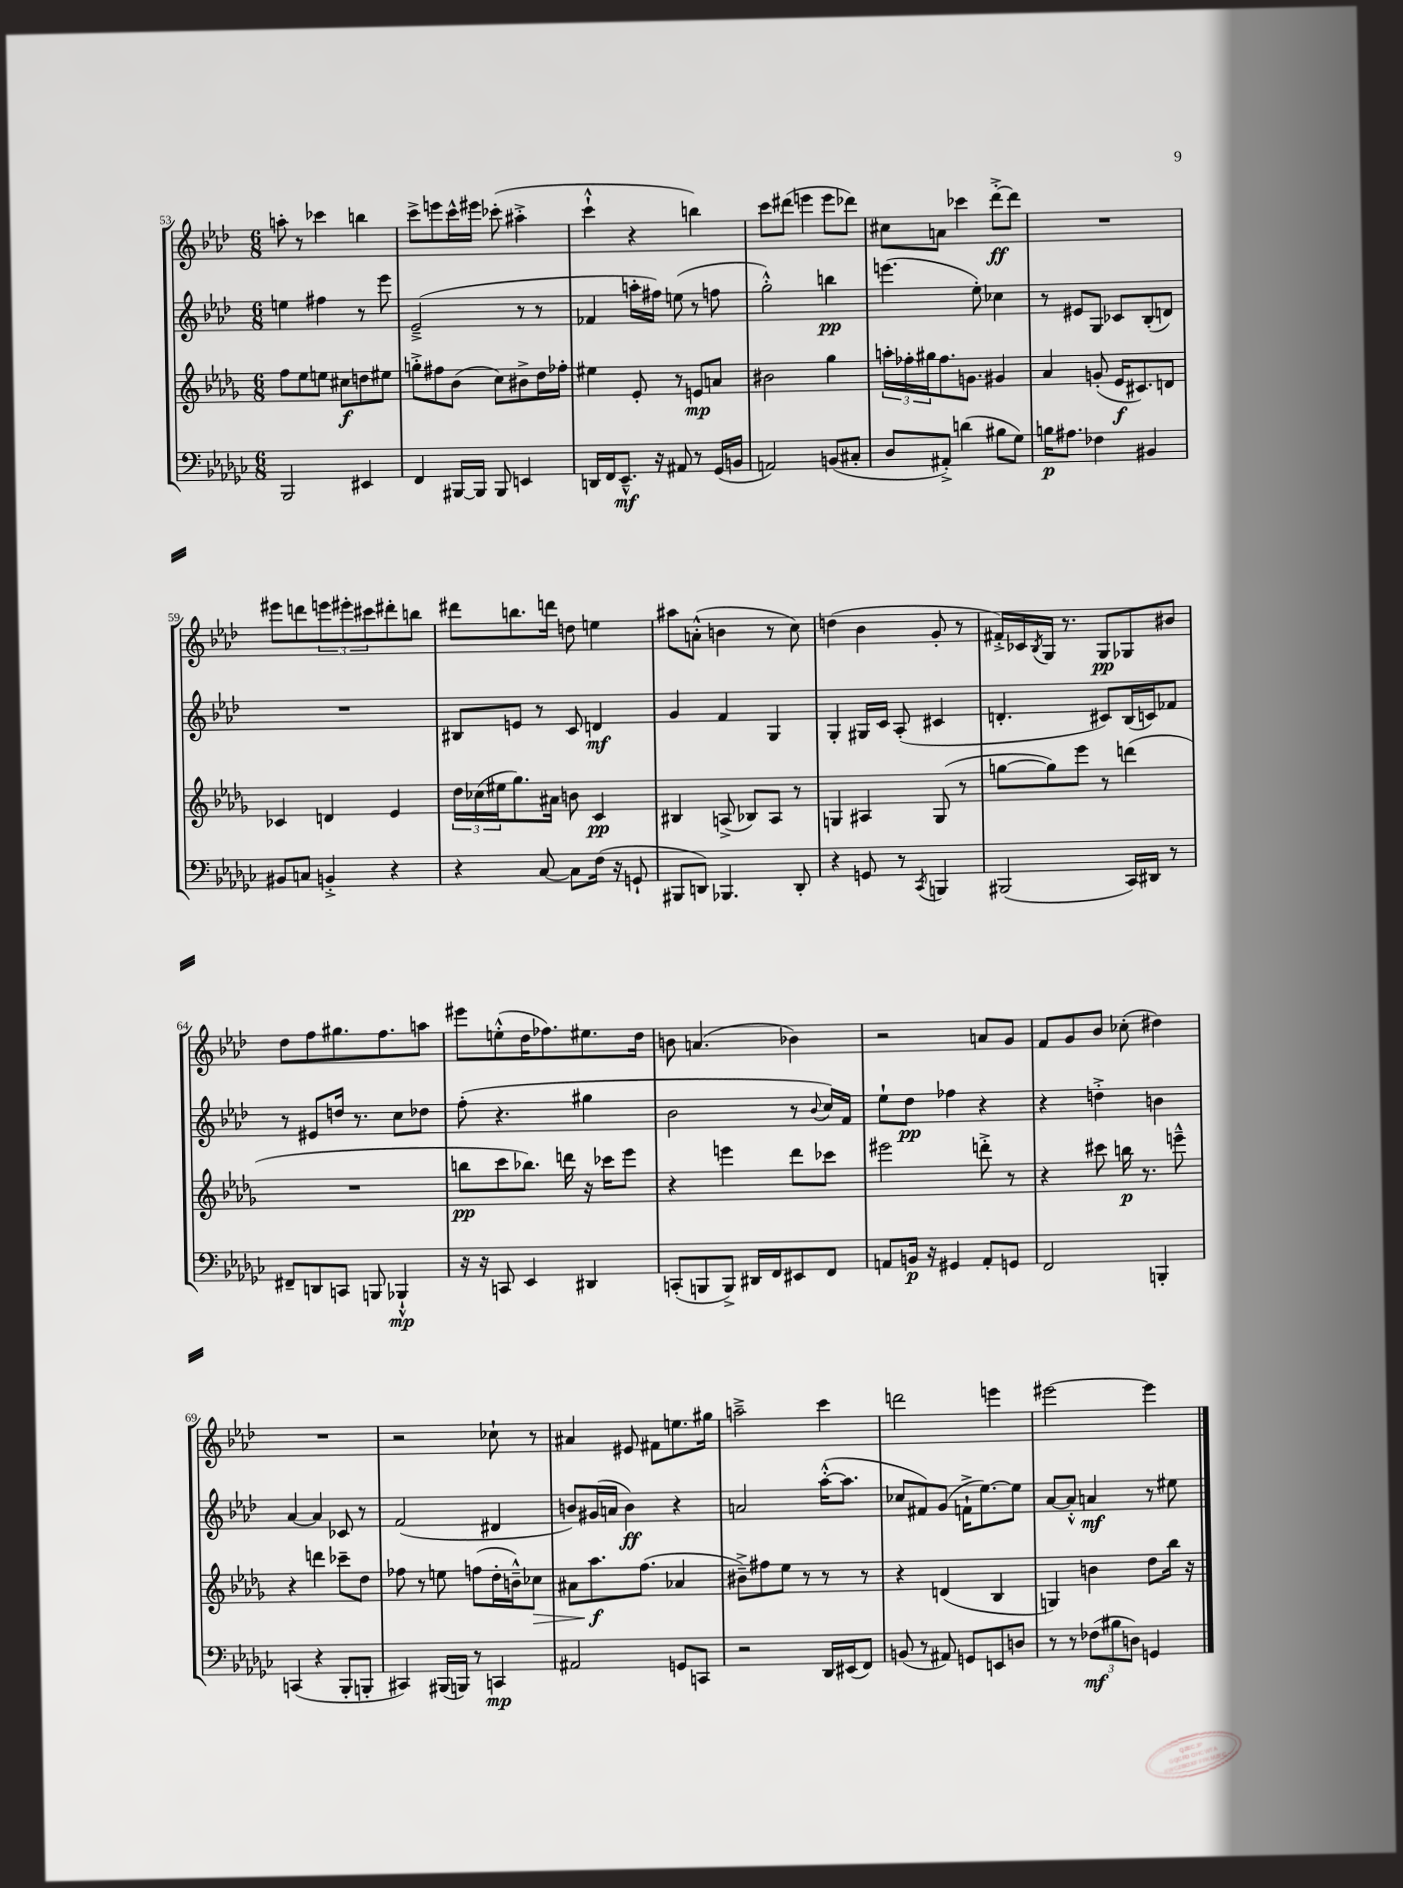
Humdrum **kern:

**kern	**dynam	**kern	**dynam	**kern	**dynam	**kern	**dynam
*part4	*part4	*part3	*part3	*part2	*part2	*part1	*part1
*staff4	*staff4	*staff3	*staff3	*staff2	*staff2	*staff1	*staff1
*clefF4	*	*clefG2	*	*clefG2	*	*clefG2	*
*k[b-e-a-d-g-c-]	*	*k[b-e-a-d-g-]	*	*k[b-e-a-d-]	*	*k[b-e-a-d-]	*
*M6/8	*	*M6/8	*	*M6/8	*	*M6/8	*
=53	=53	=53	=53	=53	=53	=53	=53
2BBB-/	.	8ff\L	.	4een\	.	8aan'\	.
.	.	8ee-\	.	.	.	8r	.
.	.	8een\J	.	4ff#X\	.	4ccc-X\	.
.	.	8cc#X\L	f	.	.	.	.
4EE#X/	.	8ddn\	.	8r	.	4bbn\	.
.	.	8ee#X\J	.	8eee-\	.	.	.
=54	=54	=54	=54	=54	=54	=54	=54
4FF/	.	8ggn'^\L	.	(2e-~^/	.	8ccc^\L	.
.	.	8ff#X\	.	.	.	8eeen\	.
[16BBB#X/LL	.	(8b-\J	.	.	.	16ccc^^\L	.
16BBB#/JJ]	.	.	.	.	.	16eee#X\JJ	.
8BBB#/	.	8cc\L)	.	.	.	(8ccc-X'\	.
4EEn/	.	8b#X^\	.	8r	.	4aa#X'^\	.
.	.	16dd-\L	.	8r	.	.	.
.	.	16ff-X'\JJ	.	.	.	.	.
=55	=55	=55	=55	=55	=55	=55	=55
16DDn/LL	.	4ee#X\	.	4f-X/	.	4ccc`^^\	.
16FF/J	.	.	.	.	.	.	.
8.EE-~^^/J	mf	.	.	.	.	.	.
.	.	8e-'/	.	16aan'\LL	.	4r	.
16r	.	.	.	16ff#X\JJ)	.	.	.
8AA#X/	.	8r	.	(8een\	.	.	.
8r	.	8en/L	mp	8r	.	4bbn\)	.
(16GG-/LL	.	8an/J	.	8ffn\	.	.	.
16BBn/JJ	.	.	.	.	.	.	.
=56	=56	=56	=56	=56	=56	=56	=56
2AAn/)	.	2b#X\	.	2gg'^^\)	.	8ccc\L	.
.	.	.	.	.	.	(8ddd#X\J	.
.	.	.	.	.	.	4eeen\	.
(8BBn/L	.	4gg-\	.	4bbn\	pp	8eee\L	.
8C#X'/J	.	.	.	.	.	8ddd-X\J)	.
=57	=57	=57	=57	=57	=57	=57	=57
8D-/L	.	24aan'\LL	.	(4.eeen\	.	8cc#X\L	.
.	.	24ff-X'\	.	.	.	.	.
.	.	24gg#X\J	.	.	.	.	.
8AA#X'^/J)	.	8.ff-\	.	.	.	8an\J	.
(4dn\	.	.	.	.	.	4ccc-X\	.
.	.	8.gn\J	.	.	.	.	.
.	.	.	.	8ee-'\)	.	.	.
8B#X\L	.	4g#X/	.	4cc-X\	.	[8ddd-'^\L	ff
8G-\J)	.	.	.	.	.	8ddd-\J]	.
=58	=58	=58	=58	=58	=58	=58	=58
16Bn\KL	p	4a-/	.	8r	.	2.r	.
8.A#X\J	.	.	.	.	.	.	.
.	.	.	.	8e#X/L	.	.	.
4F-X\	.	(8gn'/	.	8G/J	.	.	.
.	.	16e-/KL	f	8c-X/L	.	.	.
.	.	8.c#X/)	.	.	.	.	.
4BB#X/	.	.	.	(8B-'/	.	.	.
.	.	8dn/J	.	8dn/J)	.	.	.
!!LO:LB:g=z
=59	=59	=59	=59	=59	=59	=59	=59
8BB#X/L	.	4c-X/	.	2.r	.	8eee#X\L	.
8Cn/J	.	.	.	.	.	8dddn\	.
4BBn'^/	.	4dn/	.	.	.	12eeen\	.
.	.	.	.	.	.	12eee#X'\	.
.	.	.	.	.	.	12ccc#X\	.
4r	.	4e-/	.	.	.	8ddd#X'\	.
.	.	.	.	.	.	8bbn\J	.
=60	=60	=60	=60	=60	=60	=60	=60
4r	.	24dd-\LL	.	8B#X/L	.	8ddd#X\L	.
.	.	(24cc-X\	.	.	.	.	.
.	.	24ee#X\J	.	.	.	.	.
.	.	8.gg-\)	.	8en/J	.	8.bbn\	.
[8C-/	.	.	.	8r	.	.	.
.	.	16a#X\Jk	.	.	.	16dddn\Jk	.
8C-\L]	.	8bn\	.	8c/	.	8ddn\	.
(16F\Jk	.	4c/	pp	4dn/	mf	4een\	.
16r	.	.	.	.	.	.	.
8GGn`/	.	.	.	.	.	.	.
=61	=61	=61	=61	=61	=61	=61	=61
8BBB#X/L	.	4B#X/	.	4g/	.	8aa#X\L	.
8DDn/J)	.	.	.	.	.	(8an'^^\J	.
4.BBB-X/	.	(8An^/	.	4f/	.	4bn\	.
.	.	8B-X/L)	.	.	.	.	.
.	.	8A/J	.	4G/	.	8r	.
8DD'/	.	8r	.	.	.	8cc\)	.
=62	=62	=62	=62	=62	=62	=62	=62
4r	.	4Gn/	.	4G'/	.	(4ddn\	.
8GGn/	.	4A#X/	.	16G#X/LL	.	4b-\	.
.	.	.	.	16c/JJ	.	.	.
8r	.	.	.	(8A-'/	.	.	.
8qCC-/	.	.	.	.	.	.	.
4BBBn/	.	(8G/	.	4c#X/	.	8g'/	.
.	.	8r	.	.	.	8r	.
=63	=63	=63	=63	=63	=63	=63	=63
(2BBB#X/	.	[8ggn\L	.	4.dn'/	.	16f#X'^/LL)	.
.	.	.	.	.	.	16c-X/	.
.	.	.	.	.	.	8qB-/	.
.	.	8gg\])	.	.	.	16G/JJ	.
.	.	.	.	.	.	8.r	.
.	.	8eee-\J	.	.	.	.	.
.	.	8r	.	8c#X/L)	.	8G/L	pp
16CC-/LL)	.	(4dddn\	.	(16B-/L	.	8G-X/	.
16DD#X/JJ	.	.	.	16cn/J)	.	.	.
8r	.	.	.	8f-X/J	.	8b#X/J	.
!!LO:LB:g=z
=64	=64	=64	=64	=64	=64	=64	=64
8FF#X~/L	.	2.r	.	8r	.	8dd-\L	.
8DDn/	.	.	.	8e#X/L	.	8ff\	.
8CCn/J	.	.	.	16ddn/Jk	.	8.gg#X\	.
.	.	.	.	8.r	.	.	.
8BBBn/	.	.	.	.	.	.	.
.	.	.	.	.	.	8.ff\	.
4BBB-X`^^/	mp	.	.	8cc\L	.	.	.
.	.	.	.	8dd-X\J	.	8aan\J	.
=65	=65	=65	=65	=65	=65	=65	=65
16r	.	8bbn\L	pp	(8ff'\	.	8eee#X\L	.
16r	.	.	.	.	.	.	.
8CCn/	.	8ccc\	.	4.r	.	(8een'^^\	.
4EE-/	.	8.bb-X\J)	.	.	.	16dd-\K	.
.	.	.	.	.	.	8.ff-X\)	.
.	.	16dddn\	.	.	.	.	.
4DD#X/	.	16r	.	4gg#X\	.	8.ee#X\	.
.	.	16ccc-X\KL	.	.	.	.	.
.	.	8eee-\J	.	.	.	.	.
.	.	.	.	.	.	16dd-\Jk	.
=66	=66	=66	=66	=66	=66	=66	=66
(8CCn'/L	.	4r	.	2b-\	.	8bn\	.
8BBBn/	.	.	.	.	.	(4.an/	.
8BBB^/J)	.	4eeen\	.	.	.	.	.
16DD#X/LL	.	.	.	.	.	.	.
16FF/J	.	.	.	.	.	.	.
8EE#X/	.	8ddd-\L	.	8r	.	4b-X\)	.
.	.	.	.	8qqb-/	.	.	.
8FF/J	.	8ccc-X\J	.	16cc/LL)	.	.	.
.	.	.	.	16f/JJ	.	.	.
=67	=67	=67	=67	=67	=67	=67	=67
8AAn/L	.	2eee#X\	.	8ee-`\L	.	2r	.
16BBn/Jk	p	.	.	8dd-\J	pp	.	.
16r	.	.	.	.	.	.	.
4GG#X/	.	.	.	4ff-X\	.	.	.
8AA'/L	.	8dddn'^\	.	4r	.	8an/L	.
8GGn/J	.	8r	.	.	.	8g/J	.
=68	=68	=68	=68	=68	=68	=68	=68
2FF/	.	4r	.	4r	.	8f/L	.
.	.	.	.	.	.	8g/	.
.	.	8ccc#X\	.	4ddn'^\	.	8b-/J	.
.	.	16bbn\	p	.	.	(8cc-X'\	.
.	.	8.r	.	.	.	.	.
4BBBn'/	.	.	.	4bn\	.	4dd#X\)	.
.	.	8eeen~^^\	.	.	.	.	.
!!LO:LB:g=z
=69	=69	=69	=69	=69	=69	=69	=69
(4CCn/	.	4r	.	[4a-/	.	2.r	.
4r	.	4dddn\	.	4a-/]	.	.	.
8BBB-'/L	.	8ccc-X~\L	.	8c-X/	.	.	.
8BBBn'/J	.	8dd-\J	.	8r	.	.	.
=70	=70	=70	=70	=70	=70	=70	=70
4CC#X/)	.	8ff-X\	.	(2f/	.	2r	.
.	.	8r	.	.	.	.	.
(16BBB#X/LL	.	8een\	.	.	.	.	.
16BBBn/JJ)	.	.	.	.	.	.	.
8r	.	(8ffn\L	.	.	.	.	.
4CCn/	mp	16dd-'\L	.	4d#X/	.	8cc-X`\	.
.	.	16bn~^^\J)	.	.	.	.	.
!	!	!	!LO:HP:b	!	!	!	!
.	.	8cc-X\J	>	.	.	8r	.
=71	=71	=71	=71	=71	=71	=71	=71
2AA#X/	.	8a#X\L	.	8bn/L)	.	4a#X/	.
.	.	8.aa-\	f	(16g#X/L	.	.	.
.	.	.	.	16an/JJ	.	.	.
.	.	.	.	4b\)	ff	8e#X/	.
.	.	(8.ff\J	]	.	.	.	.
.	.	.	.	.	.	8f#X\L	.
8GGn/L	.	4a-X/	.	4r	.	8.een\	.
8CCn/J	.	.	.	.	.	.	.
.	.	.	.	.	.	16gg#X\Jk	.
=72	=72	=72	=72	=72	=72	=72	=72
2r	.	8b#X~^\L)	.	2an/	.	2aan~^\	.
.	.	8ff#X\	.	.	.	.	.
.	.	8ee-\J	.	.	.	.	.
.	.	8r	.	.	.	.	.
16DD-/LL	.	8r	.	([16aa-'^^\KL	.	4ccc\	.
(16EE#X/J	.	.	.	8.aa-\J]	.	.	.
8FF/J)	.	8r	.	.	.	.	.
=73	=73	=73	=73	=73	=73	=73	=73
(8BBn/	.	4r	.	8cc-X/L	.	2dddn\	.
8r	.	.	.	8f#X/)	.	.	.
8AA#X/)	.	(4dn/	.	(8g/J	.	.	.
8GGn/L	.	.	.	16fn`^\KL	.	.	.
.	.	.	.	[8.ee-\)	.	.	.
8EEn/	.	4B-/	.	.	.	4eeen\	.
8Dn/J	.	.	.	8ee-\J]	.	.	.
=74	=74	=74	=74	=74	=74	=74	=74
8r	.	4Gn/)	.	[8a-/L	.	[2eee#X\	.
8r	.	.	.	8a-'^^/J]	.	.	.
(12F-X\L	mf	4bn\	.	4an/	mf	.	.
12B#X\	.	.	.	.	.	.	.
12Dn\J)	.	.	.	.	.	.	.
4GGn/	.	8dd-\L	.	8r	.	4eee#\]	.
.	.	16bb-\Jk	.	8ee#X\	.	.	.
.	.	16r	.	.	.	.	.
==	==	==	==	==	==	==	==
*-	*-	*-	*-	*-	*-	*-	*-
